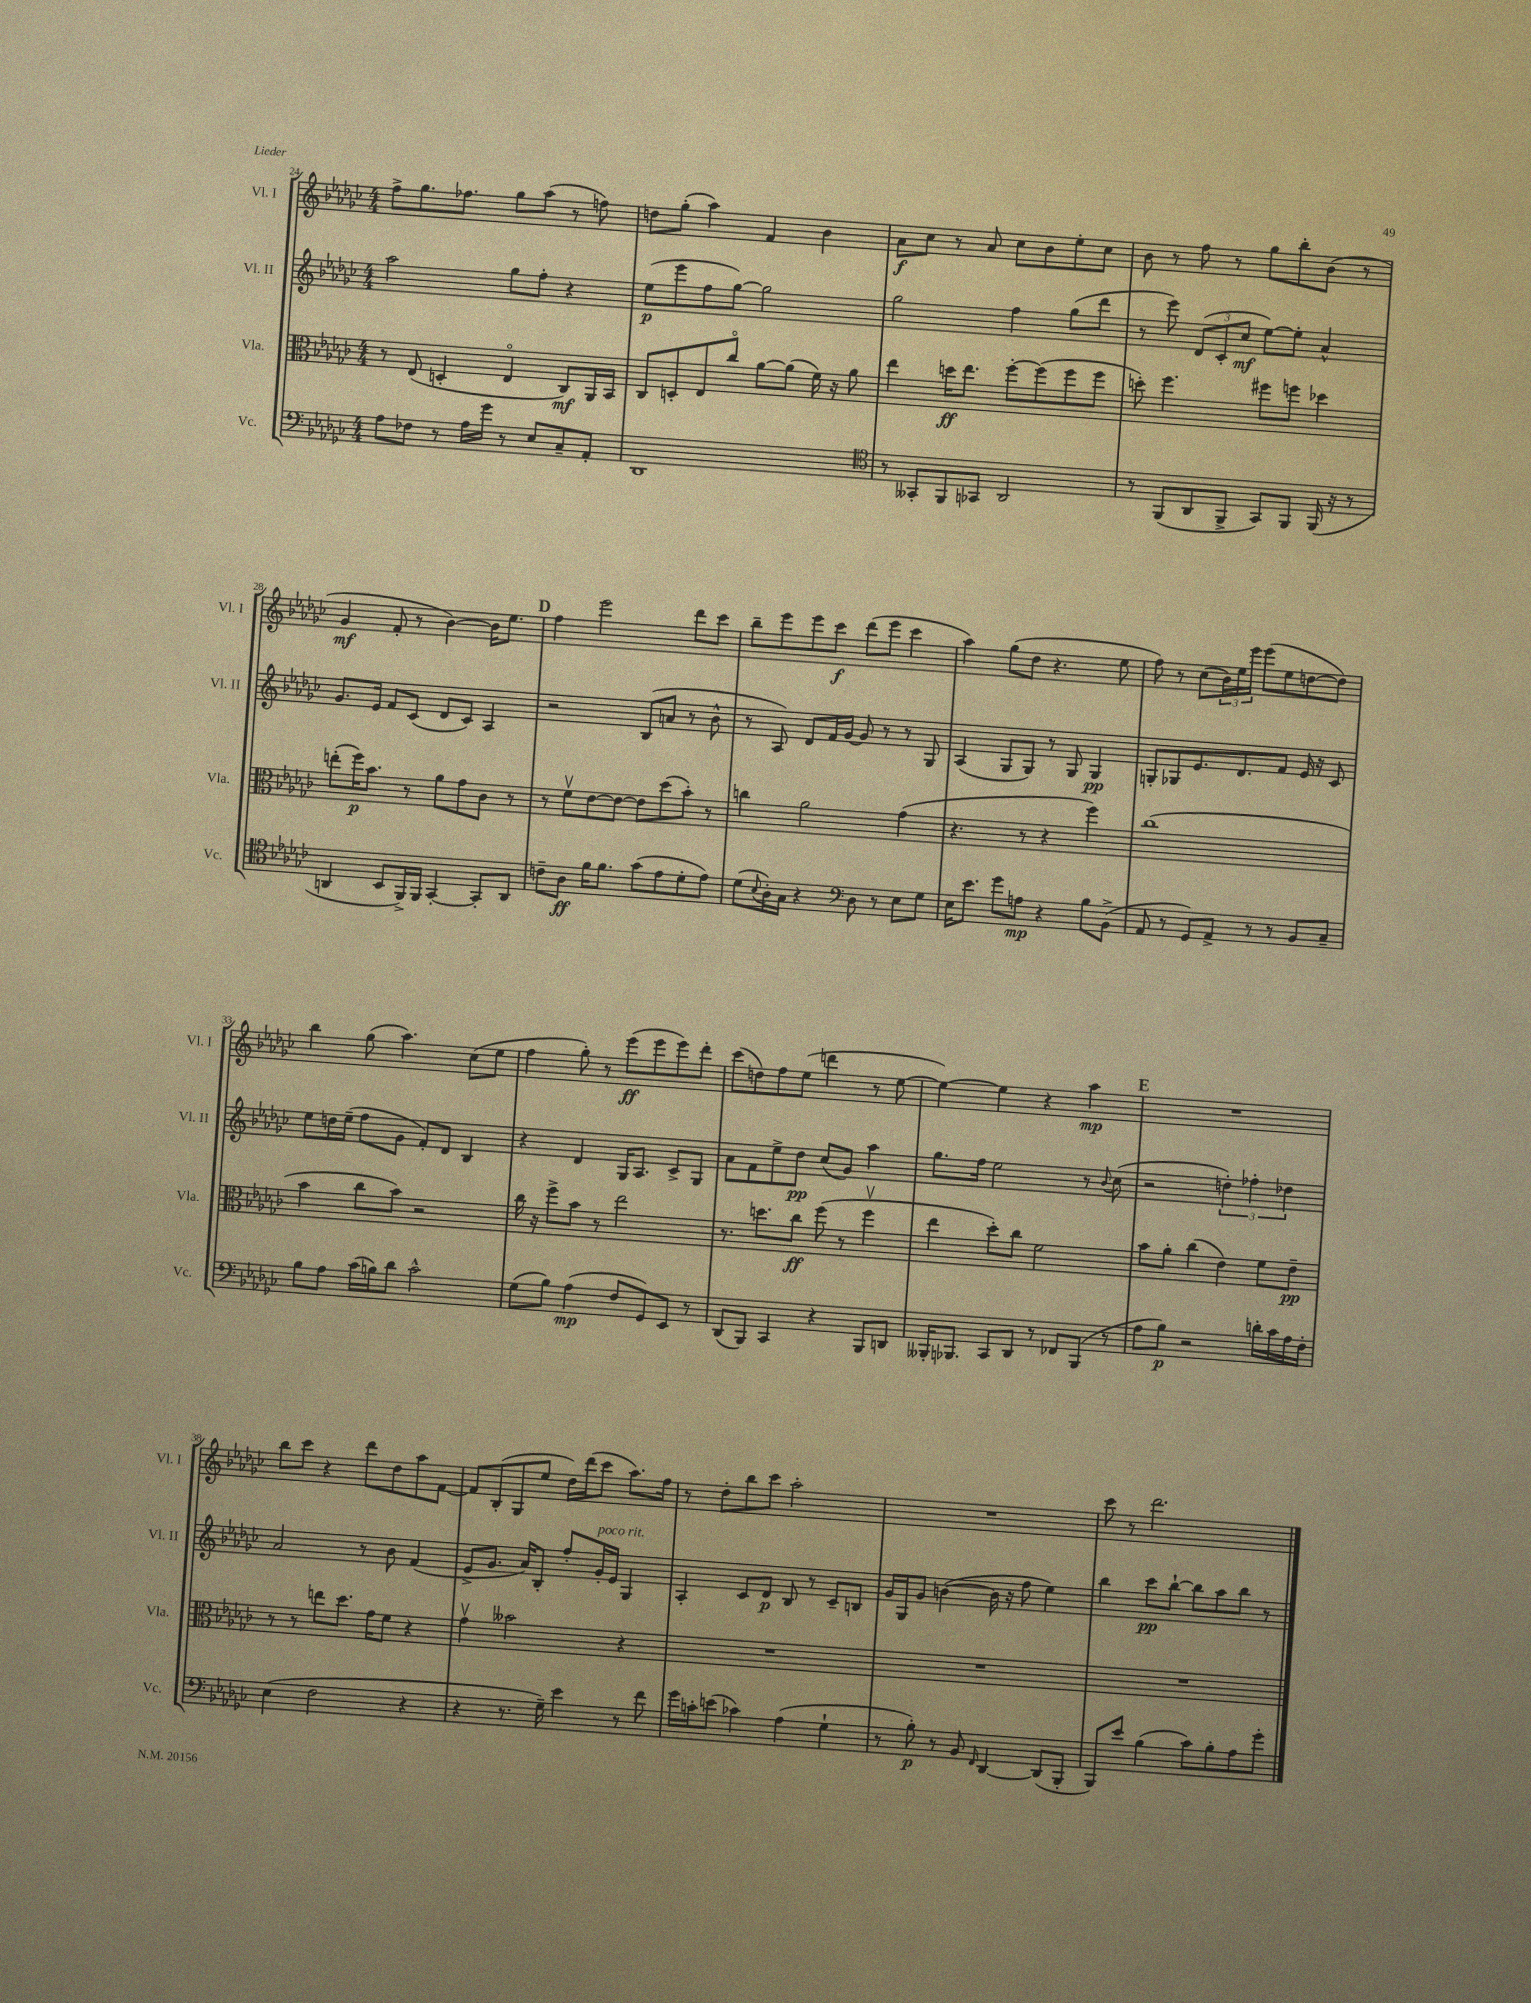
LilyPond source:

<<
\new StaffGroup <<
\new Staff = "s0" \with { instrumentName = "Vl. I" shortInstrumentName = "Vl. I" } {
    \clef treble \key ges \major \numericTimeSignature \time 4/4
    f''8-> ges''8. fes''8. ges''8 aes''8( r8 f''8) |
    d''8 ges''8-.( aes''4) f'4 bes'4 |
    aes'8\f ces''8 r8 aes'8 ces''8 bes'8 ees''8-. ces''8 |
    bes'8 r8 f''8 r8 ges''8 bes''8-. bes'8( r8 |
    ges'4\mf f'8-. r8 bes'4~) bes'16 ees''8. |
    \mark \markup { \bold "D" } f''4 ees'''2 des'''8 ces'''8 |
    bes''8-- ees'''8 ees'''8 ces'''8\f des'''8( ees'''8 ces'''4 |
    aes''4) ges''8( des''8 r4. ees''8 |
    f''8) r8 ces''8( \tuplet 3/2 { bes'16) ees''16 ees'''16 } ees'''8( ees''8 d''8~ d''8) |
    bes''4 ges''8( aes''4.) ces''8( ees''8 |
    f''4 ges''8-.) r8 ees'''8\ff( ees'''8 ees'''8) des'''8-. |
    ces'''8( d''8) f''8 ees''8( d'''4 r8 ees''8~ |
    ees''4~) ees''4 r4 aes''4\mp |
    \mark \markup { \bold "E" } R1 |
    bes''8 ces'''8 r4 des'''8 des''8 aes''8 f'8~ |
    f'8 bes8-.( ges8 ees''8 des''16) des'''16( ces'''8 aes''8.) f''16 |
    r8 des''8-. bes''8 ces'''8 aes''2-. |
    R1 |
    ces'''8 r8 des'''2. \bar "|." |
}
\new Staff = "s1" \with { instrumentName = "Vl. II" shortInstrumentName = "Vl. II" } {
    \clef treble \key ges \major \numericTimeSignature \time 4/4
    aes''2 ges''8 f''8-. r4 |
    ees''8\p( ees'''8 f''8 ges''8~) ges''2 |
    ges''2 f''4 ges''8( des'''8 |
    r8 ees'''8) \tuplet 3/2 { des'8( ces'8-. ces''8\mf } ees''8~) ees''8-. aes'4-^ |
    ges'8. ees'16 f'8 ces'8( des'8 ces'8) aes4 |
    \mark \markup { \bold "D" } r2 bes8( a'8 r8 bes'8-^ |
    r8 aes8) des'8 f'16 ges'16~ ges'8 r8 r8 ges8 |
    aes4( ges8 ges8) r8 ges8 ges4\pp |
    g8-. ges8 ees'8. des'8. f'8 ees'16 r16 ces'8 |
    ees''8 d''16 ees''16--( f''8 ges'8 f'8-.) des'8 bes4 |
    r4 des'4 ges16 aes8. ces'8-> ges8 |
    aes'8 f'8 ees''8-> des''8\pp ces''8( ges'8) aes''4 |
    ges''8. f''16 ees''2 r8 \appoggiatura { bes'8 } ces''8( |
    \mark \markup { \bold "E" } r2 \tuplet 3/2 { d''4-.) fes''4-. des''4 } |
    aes'2 r8 bes'8 f'4( |
    ees'8-> ges'8. aes'16) bes8-. f''8-. ges'16-.^\markup { \italic "poco rit." } ees'16 ges4 |
    aes4-. ces'8 des'8\p bes8 r8 ces'8-- b8 |
    ges'16 ges16 ges'8 b'4~( b'16 r16 f''8 ees''4) |
    bes''4 ces'''8\pp bes''8~-! bes''8 aes''8 bes''8 r8 \bar "|." |
}
\new Staff = "s2" \with { instrumentName = "Vla." shortInstrumentName = "Vla." } {
    \clef alto \key ges \major \numericTimeSignature \time 4/4
    r8 ees8( d4-. ees4\flageolet ces8\mf) aes,16 bes,16 |
    ces8 d8-. ees8 ces''8\flageolet aes'8~ aes'8( f'16) r16 aes'8 |
    ees''4 d''16\ff ees''8. f''8~-. f''8( f''8 f''8 |
    d''8-.) f''4. fis''8 f''8 des''4 |
    e''8-.( f''16\p) bes'8. r8 aes'8 ges'8 ces'8 r8 |
    \mark \markup { \bold "D" } r8 f'8\upbow ees'8~ ees'8~ ees'8 des''8( bes'8-.) r8 |
    c''4 aes'2 ges'4( |
    r4. r8 r4 f''4) |
    ces''1( |
    bes'4 ces''8 bes'8) r2 |
    ces''16 r16 f''8-> bes'8 r8 ees''2 |
    r8. d''8. ces''8\ff f''8( r8 f''4\upbow |
    ees''4 des''8-.) ces''8 f'2 |
    \mark \markup { \bold "E" } bes'8 aes'8-. ces''4( ees'4) f'8 ees'8--\pp |
    r8 r8 e''8 des''8. ges'16 f'8 r4 |
    ges'4\upbow beses'2 r4 |
    R1 |
    R1 |
    R1 \bar "|." |
}
\new Staff = "s3" \with { instrumentName = "Vc." shortInstrumentName = "Vc." } {
    \clef bass \key ges \major \numericTimeSignature \time 4/4
    aes8 fes8 r8 aes16 ges'16 r8 ees8 ces8-- aes,8-. |
    des,1 |
    \clef tenor r8 geses,8-. f,8 ges,8 aes,2 |
    r8 f,8( aes,8 f,8-> ges,8) f,8 f,16( r16 r8 |
    a,4 bes,8 f,16->) f,16 ges,4~-. ges,8-. a,8 |
    \mark \markup { \bold "D" } c'8-- aes8\ff f'16 f'8. ges'8( ees'8 des'8-. ees'8) |
    des'8( \appoggiatura { bes8 } aes16-.) ges16 r4 \clef bass des8 r8 ees8 ges8 |
    ees16 ees'8. ges'8 a8\mp r4 bes8 bes,8->( |
    aes,8 r8 ges,8) aes,8-> r8 r8 bes,8 ces8-- |
    bes8 aes8 ces'16( b16) des'8 ces'2-^ |
    ges8( bes8) aes4\mp( f8 ges,8) ees,8 r8 |
    des,8( bes,,8) ces,4 r4 bes,,8 d,8 |
    beses,,16-. bes,,8. ces,8 des,8 r8 fes,8 bes,,8( r8 |
    \mark \markup { \bold "E" } aes8 bes8\p) r2 d'16-. ces'16 aes16 f16-. |
    ees4( f2 r4 |
    r4 r8. ges16--) ees'4 r8 f'8 |
    ges'16 c'16-. e'8( ces'4) aes4( ges4-! |
    r8 bes8-.\p) r8 bes,8 \grace { f,16 } des,4~ des,8( bes,,8-. |
    bes,,8) ees'8 bes4( ces'8) bes8-. aes8 ges'8-. \bar "|." |
}
>>
>>
\layout { \context { \Score currentBarNumber = #24 } }
